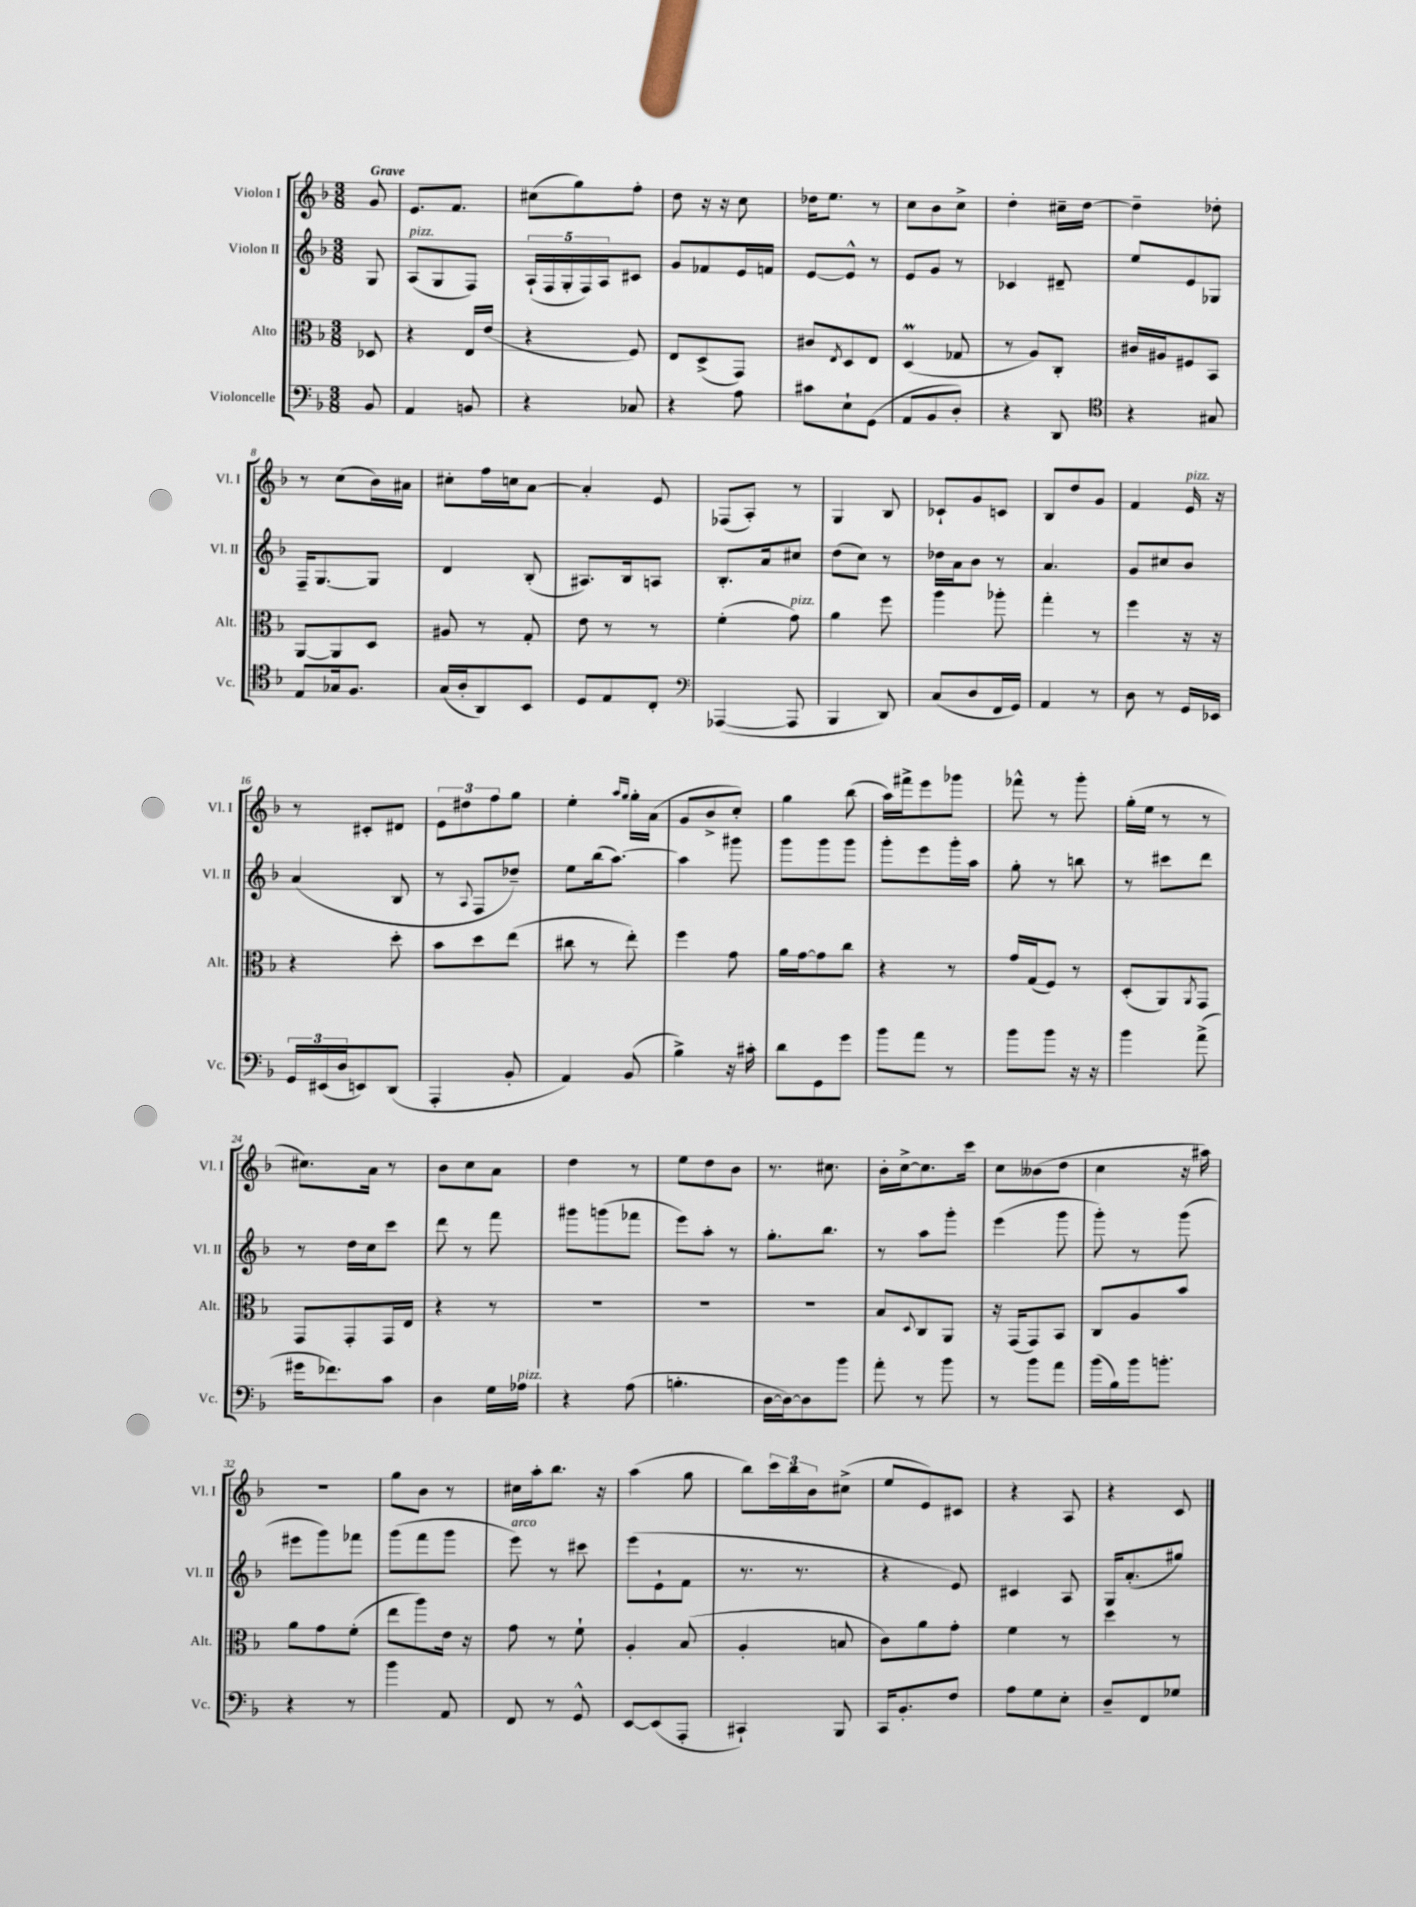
<<
\new StaffGroup <<
\new Staff = "s0" \with { instrumentName = "Violon I" shortInstrumentName = "Vl. I" } {
    \clef treble \key f \major \numericTimeSignature \time 3/8 \partial 8 \tempo "Grave"
    g'8 |
    e'8. f'8. |
    cis''8( g''8) f''8-. |
    d''8 r16 r16 c''8 |
    des''16 e''8. r8 |
    c''8 bes'8 c''8-> |
    d''4-. cis''16-- d''16~ |
    d''4-- des''8-. |
    r8 c''8( bes'16) ais'16 |
    cis''8-. f''16 c''16 a'8~ |
    a'4-. e'8 |
    fes8( a8-.) r8 |
    g4 bes8 |
    ces'8-! g'8 c'8 |
    bes8 d''8 g'8 |
    f'4 e'16^\markup { \italic "pizz." } r16 |
    r8 cis'8-. dis'8 |
    \tuplet 3/2 { e'8 dis''8 f''8 } g''8 |
    e''4-. \grace { a''16 g''16 } g''16-. a'16( |
    g'8 bes'8-> c''8-.) |
    g''4 bes''8( |
    a''16) fis'''16-> e'''8 ges'''8 |
    fes'''8-^ r8 g'''8-. |
    g''16-.( e''16 r8 r8 |
    cis''8.) a'16 r8 |
    bes'8 c''8 a'8 |
    d''4 r8 |
    e''8 d''8 bes'8 |
    r8. cis''8. |
    bes'16-. c''16~-> c''8. c'''16 |
    c''8 beses'8( d''8 |
    c''4 r16 ais''16) |
    r4. |
    g''8 bes'8 r8 |
    cis''16 a''16-. bes''8. r16 |
    a''4( g''8 |
    bes''8) \tuplet 3/2 { c'''16 bes''16 bes'16 } cis''8->( |
    e''8 e'8) cis'8 |
    r4 a8 |
    r4 c'8 \bar "|." |
}
\new Staff = "s1" \with { instrumentName = "Violon II" shortInstrumentName = "Vl. II" } {
    \clef treble \key f \major \numericTimeSignature \time 3/8 \partial 8
    g8 |
    a8^\markup { \italic "pizz." }( g8 f8) |
    \tuplet 5/4 { a16-!( f16 g16-. f16) a16 } cis'8 |
    g'8 fes'8 e'16 f'16 |
    e'8~ e'8-^ r8 |
    e'8 g'8 r8 |
    ces'4 dis'8-- |
    e''8 e'8 ges8 |
    f16-- g8.~ g8 |
    d'4 bes8-.( |
    ais8.) bes16 a8 |
    bes8.-. a'16 cis''8 |
    d''8( c''8) r8 |
    des''16 a'16 bes'8 r8 |
    a'4. |
    g'8 cis''8 bes'8 |
    a'4( bes8 |
    r8 \appoggiatura { a8 } f8 des''8--) |
    e''8 bes''16( a''8.~) |
    a''4 gis'''8 |
    g'''8 g'''8 g'''8 |
    g'''8-. e'''8 g'''16-. a''16 |
    g''8-. r8 b''8 |
    r8 cis'''8 d'''8 |
    r8 d''16 c''16 c'''8 |
    d'''8 r8 f'''8 |
    gis'''8 g'''8( fes'''8 |
    e'''8) a''8-. r8 |
    g''8.-. bes''8. |
    r8 a''8 g'''8-. |
    e'''4( g'''8 |
    g'''8-.) r8 g'''8( |
    eis'''8 g'''8) fes'''8 |
    g'''8( f'''8 g'''8 |
    e'''8^\markup { \italic "arco" }) r8 cis'''8 |
    e'''8( e'8-! f'8 |
    r8. r8. |
    r4 e'8) |
    cis'4 a8 |
    g16 a'8.-.( gis''8) \bar "|." |
}
\new Staff = "s2" \with { instrumentName = "Alto" shortInstrumentName = "Alt." } {
    \clef alto \key f \major \numericTimeSignature \time 3/8 \partial 8
    des8 |
    r4 e16 e'16( |
    r4 f8) |
    e8 d8->( g,8) |
    cis'8 \acciaccatura { e8 } d8 e8 |
    d4\prall( ges8 |
    r8 a8) c8-. |
    cis'16 ais16 fis8 bes,8 |
    a,8~ a,8 d8 |
    ais8 r8 g8-. |
    e'8 r8 r8 |
    f'4-.( g'8^\markup { \italic "pizz." }) |
    a'4 f''8 |
    a''4 aes''8-. |
    g''4-. r8 |
    f''4 r16 r16 |
    r4 d''8-. |
    bes'8 d''8 e''8( |
    cis''8 r8 e''8-.) |
    f''4 g'8 |
    a'16 g'16~ g'8 c''8 |
    r4 r8 |
    g'16 g16( f8) r8 |
    d8-.( a,8) \acciaccatura { a,8 } g,8 |
    g,8 g,8-. g,16 e16 |
    r4 r8 |
    R4. |
    R4. |
    R4. |
    bes8 \appoggiatura { d8 } c8 a,8 |
    r16 g,16( g,8) bes,8 |
    c8 a8 bes'8 |
    a'8 g'8 f'8-.( |
    e''8 a''8) e'16 r16 |
    g'8 r8 f'8-! |
    a4-. bes8( |
    a4-. b8 |
    c'8) a'8 g'8-. |
    f'4 r8 |
    d''4 r8 \bar "|." |
}
\new Staff = "s3" \with { instrumentName = "Violoncelle" shortInstrumentName = "Vc." } {
    \clef bass \key f \major \numericTimeSignature \time 3/8 \partial 8
    bes,8 |
    a,4 b,8 |
    r4 ces8 |
    r4 a8 |
    cis'8 e8-! g,8( |
    a,8 bes,8 d8-.) |
    r4 d,8 |
    \clef tenor r4 gis8 |
    e8 ges16 f8. |
    g16( a16-. a,8) bes,8 |
    d8 e8 c8-. |
    \clef bass aes,,4~( aes,,8 |
    bes,,4 d,8) |
    c8( d8 f,16 g,16) |
    a,4 r8 |
    d8 r8 g,16 ees,16 |
    \tuplet 3/2 { g,16 eis,16( d16 } e,8) d,8( |
    a,,4-. bes,8-. |
    a,4) bes,8( |
    bes4->) r16 cis'16-. |
    d'8 g,8 g'8 |
    bes'8 a'8 r8 |
    bes'8 bes'8 r16 r16 |
    bes'4 a'8->( |
    gis'16 fes'8.) c'8 |
    d4 g16 aes16^\markup { \italic "pizz." } |
    r4 a8( |
    b4.-. |
    d16~ d16~) d8 bes'8 |
    a'8-. r8 bes'8 |
    r8 bes'8 a'8 |
    bes'16( bes16) bes'16 b'8.-. |
    r4 r8 |
    bes'4 a,8 |
    f,8 r8 g,8-^ |
    e,8~ e,8( a,,8-. |
    cis,4-!) bes,,8 |
    c,16 bes,8.-. f8 |
    a8 g8 e8-. |
    d8-- f,8 ges8 \bar "|." |
}
>>
>>
